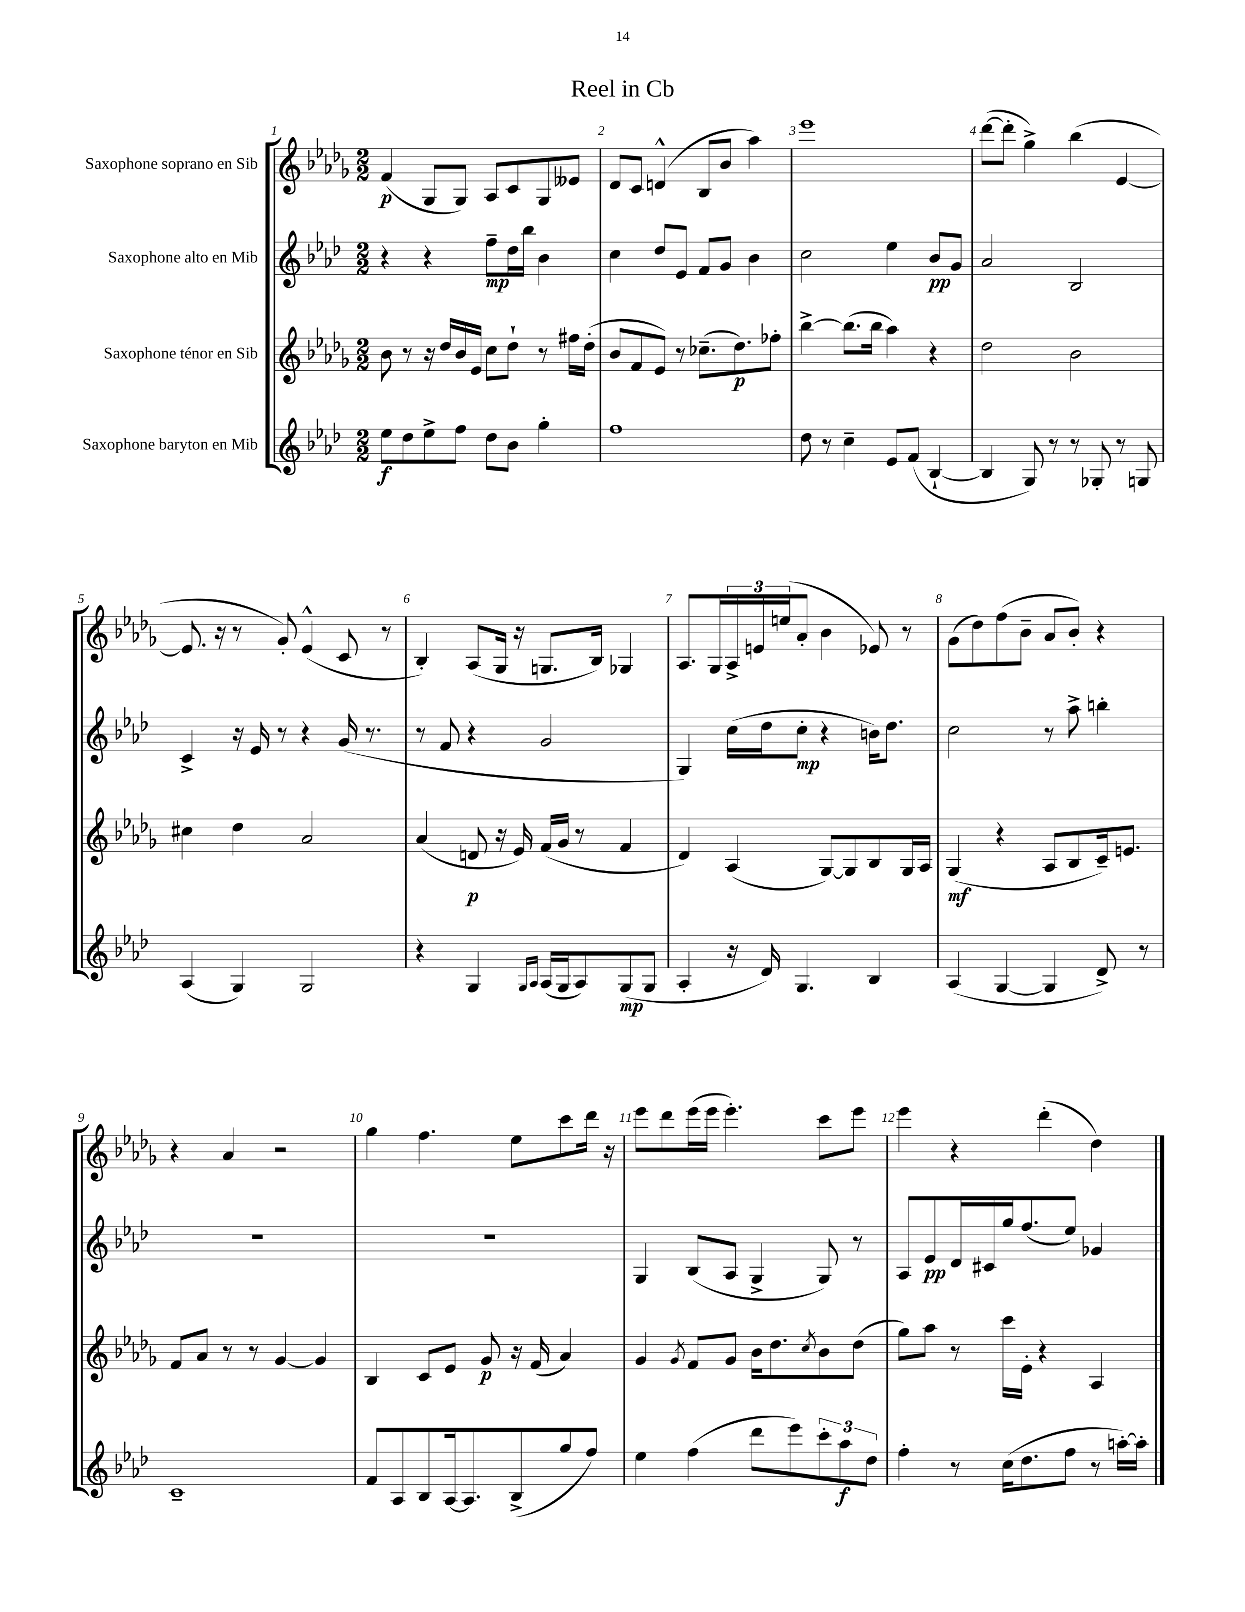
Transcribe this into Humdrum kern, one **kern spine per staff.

**kern	**kern	**kern	**kern
*staff4	*staff3	*staff2	*staff1
*clefG2	*clefG2	*clefG2	*clefG2
*k[b-e-a-d-]	*k[b-e-a-d-g-]	*k[b-e-a-d-]	*k[b-e-a-d-g-]
*M2/2	*M2/2	*M2/2	*M2/2
8ee-\L	8b-\	4r	(4f/
8dd-\	8r	.	.
8ee-^\	16r	4r	8G-/L
.	16dd-/LL	.	.
8ff\J	16b-/	.	8G-/J)
.	16e-/JJ	.	.
8dd-\L	8cc\L	8ff~\L	8A-/L
8b-\J	8dd-`\J	16dd-\L	8c/
.	.	16bb-\JJ	.
4gg'\	8r	4b-\	8G-/
.	16ff#\LL	.	8e--/J
.	(16dd-'\JJ	.	.
=	=	=	=
1ff	8b-/L	4cc\	8d-/L
.	8f/	.	8c/J
.	8e-/J)	8dd-/L	(4d^^/
.	8r	8e-/J	.
.	(8.cc-~\L	8f/L	8B-/L
.	.	8g/J	8b-/J
.	8.dd-\)	.	.
.	.	4b-\	4aa-\)
.	8ff-'\J	.	.
=	=	=	=
8dd-\	[4bb-^\	2cc\	1eee-
8r	.	.	.
4cc~\	(8.bb-\]L	.	.
.	16bb-\Jk	.	.
8e-/L	4aa-\)	4ee-\	.
(8f/J	.	.	.
[4B-`/	4r	8b-/L	.
.	.	8g/J	.
=	=	=	=
4B-/]	2dd-\	2a-/	([8ddd-\L
.	.	.	8ddd-'\]J
8G/)	.	.	4gg-^\)
8r	.	.	.
8r	2b-\	2B-/	(4bb-\
8G-'/	.	.	.
8r	.	.	[4e-/
8G/	.	.	.
=	=	=	=
(4A-/	4cc#\	4c^/	8.e-/]
.	.	.	16r
4G/)	4dd-\	16r	8r
.	.	16e-/	.
.	.	8r	8g-'/)
2G/	2a-/	4r	(4e-^^/
.	.	(16g/	8c/
.	.	8.r	.
.	.	.	8r
=	=	=	=
4r	(4a-/	8r	4B-'/)
.	.	8f/	.
4G/	8d/	4r	(8A-/L
.	16r	.	16G-/Jk
.	16e-/)	.	16r
16qqG/LL	.	.	.
16qqA-/JJ	.	.	.
(16A-/LL	(16f/LL	2g/	8.G/L
16G/J	16g-/JJ	.	.
8A-/)	8r	.	.
.	.	.	16B-/Jk)
(8G/	4f/	.	4G-/
8G/J	.	.	.
=	=	=	=
4A-'/	4d-/)	4G/)	8.A-/L
.	.	.	16G-/L
16r	(4A-/	(16cc\LL	24A-^/
.	.	.	24e/
16d-/)	.	16dd-\J	.
.	.	.	(24ee/J
4.G/	.	8cc'\J	8a-'/J
.	[8G-/L)	4r	4b-\
.	8G-/]	.	.
4B-/	8B-/	16b\LK)	8e-/)
.	.	8.dd-\J	.
.	16G-/L	.	8r
.	16A-/JJ	.	.
=	=	=	=
(4A-/	(4G-/	2cc\	(8g-\L
.	.	.	8dd-\)
[4G/	4r	.	(8ff\
.	.	.	8b-~\J
4G/]	8A-/L	8r	8a-/L
.	8B-/	8aa-^\	8b-'/J)
8d-^/)	16c~/k)	4bb'\	4r
.	8.e/J	.	.
8r	.	.	.
=	=	=	=
1c~	8f/L	1r	4r
.	8a-/J	.	.
.	8r	.	4a-/
.	8r	.	.
.	[4g-/	.	2r
.	4g-/]	.	.
=	=	=	=
8f/L	4B-/	1r	4gg-\
8A-/	.	.	.
8B-/	8c/L	.	4.ff\
[16A-/k	8e-/J	.	.
8.A-/]	.	.	.
.	8g-/	.	.
(8B-^/	16r	.	8ee-\L
.	(16f/	.	.
8gg/	4a-/)	.	8ccc\
8ff/J)	.	.	16ddd-\Jk
.	.	.	16r
=	=	=	=
4ee-\	4g-/	4G/	8eee-\L
.	.	.	8ddd-\
.	8qg-/	.	.
(4ff\	8f/L	(8B-/L	(16eee-\L
.	.	.	16eee-\JJ
.	8g-/J	8A-/J	4.eee-'\)
8ddd-\L	16b-\LK	4G^/	.
.	8.dd-\	.	.
8eee-\)	.	.	.
.	8qcc/	.	.
12ccc'\	8b-\	8G/)	8ccc\L
12aa-\	.	.	.
.	(8dd-\J	8r	8eee-\J
12dd-\J	.	.	.
=	=	=	=
4ff'\	8gg-\L)	8A-/L	4eee-\
.	8aa-\J	8e-/	.
8r	8r	16d-/L	4r
.	.	16c#/	.
(16cc\LK	16ccc\LL	16gg/J	.
8.dd-\	16e-'\JJ	(8.ff/	.
.	4r	.	(4ddd-'\
8ff\J	.	8ee-/J)	.
8r	4A-/	4g-/	4dd-\)
[16aa'\LL)	.	.	.
16aa'\]JJ	.	.	.
==	==	==	==
*-	*-	*-	*-
